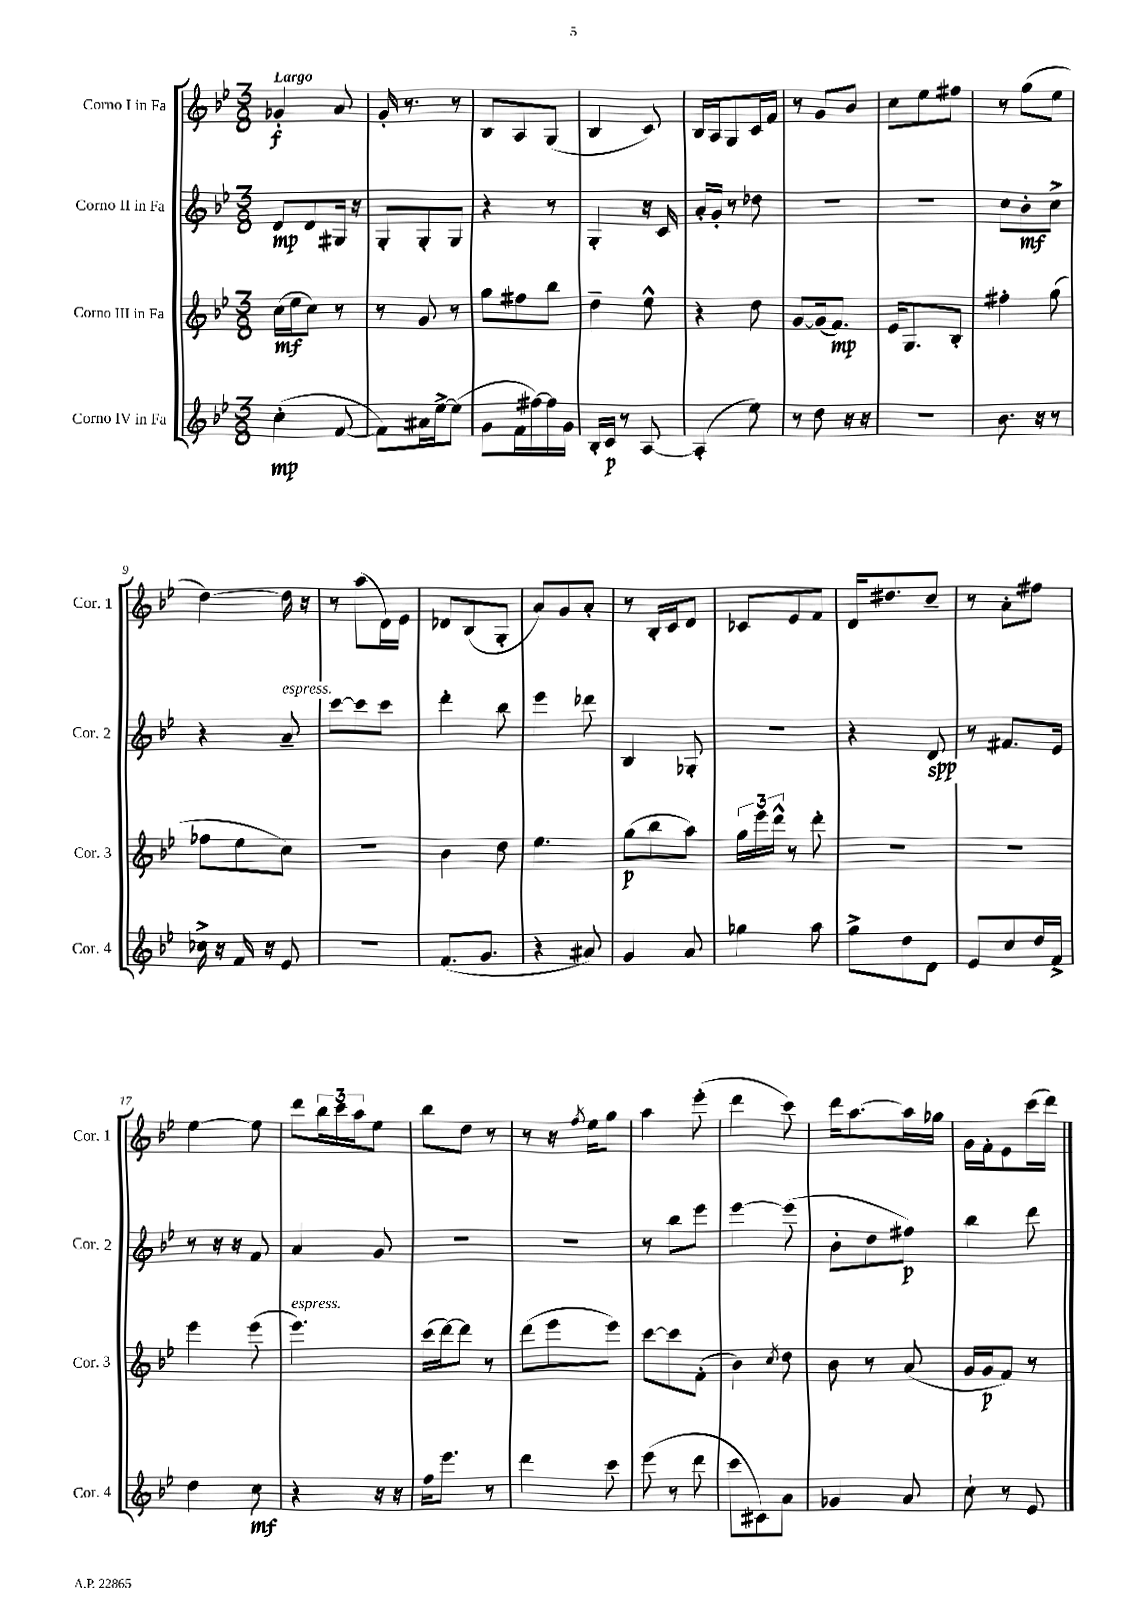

**kern	**dynam	**kern	**dynam	**kern	**dynam	**kern	**dynam
*part4	*part4	*part3	*part3	*part2	*part2	*part1	*part1
*staff4	*staff4	*staff3	*staff3	*staff2	*staff2	*staff1	*staff1
*I"Corno IV in Fa	*	*I"Corno III in Fa	*	*I"Corno II in Fa	*	*I"Corno I in Fa	*
*I'Cor. 4	*	*I'Cor. 3	*	*I'Cor. 2	*	*I'Cor. 1	*
*clefG2	*	*clefG2	*	*clefG2	*	*clefG2	*
*k[b-e-]	*	*k[b-e-]	*	*k[b-e-]	*	*k[b-e-]	*
*M3/8	*	*M3/8	*	*M3/8	*	*M3/8	*
=1	=1	=1	=1	=1	=1	=1	=1
!	!	!	!	!	!	!LO:TX:a:B:t=Largo	!
(4cc'\	mp	(16cc\LL	mf	8d/L	mp	4g-X'/	f
.	.	16ee-\J	.	.	.	.	.
.	.	8cc\J)	.	8d/	.	.	.
[8f/	.	8r	.	16G#X/Jk	.	8a/	.
.	.	.	.	16r	.	.	.
=2	=2	=2	=2	=2	=2	=2	=2
8f\L])	.	8r	.	8G'/L	.	16g'/	.
.	.	.	.	.	.	8.r	.
16a#X\L	.	8g/	.	8G'/	.	.	.
[16ee-^\J	.	.	.	.	.	.	.
(8ee-\J]	.	8r	.	8G/J	.	8r	.
=3	=3	=3	=3	=3	=3	=3	=3
8g\L	.	8gg\L	.	4r	.	8B-/L	.
16f\L	.	8ff#X\	.	.	.	8A/	.
[16ff#X\)	.	.	.	.	.	.	.
16ff#\]	.	8bb-\J	.	8r	.	(8G/J	.
16g\JJ	.	.	.	.	.	.	.
=4	=4	=4	=4	=4	=4	=4	=4
16B-'/LL	.	4dd~\	.	4G'/	.	4B-/	.
16c/JJ	p	.	.	.	.	.	.
8r	.	.	.	.	.	.	.
[8A/	.	8ee-^^\	.	16r	.	8c/)	.
.	.	.	.	16c/	.	.	.
=5	=5	=5	=5	=5	=5	=5	=5
(4A'/]	.	4r	.	16a'/LL	.	16B-/LL	.
.	.	.	.	16g'/JJ	.	16A/J	.
.	.	.	.	8r	.	8G/	.
8ee-\)	.	8dd\	.	8dd-X\	.	16c/L	.
.	.	.	.	.	.	16f/JJ	.
=6	=6	=6	=6	=6	=6	=6	=6
8r	.	[8g/L	.	4.r	.	8r	.
8dd\	.	(16g/k]	.	.	.	8g/L	.
.	.	8.f/J)	mp	.	.	.	.
16r	.	.	.	.	.	8b-/J	.
16r	.	.	.	.	.	.	.
=7	=7	=7	=7	=7	=7	=7	=7
4.r	.	16e-/KL	.	4.r	.	8cc\L	.
.	.	8.G/	.	.	.	.	.
.	.	.	.	.	.	8ee-\	.
.	.	8B-'/J	.	.	.	8ff#X\J	.
=8	=8	=8	=8	=8	=8	=8	=8
8.b-\	.	4ff#X'\	.	8cc\L	.	8r	.
.	.	.	.	8b-'\	mf	(8gg\L	.
16r	.	.	.	.	.	.	.
8r	.	(8gg\	.	8cc^\J	.	8ee-\J	.
!!LO:LB:g=z
=9	=9	=9	=9	=9	=9	=9	=9
16cc-X^\	.	8ff-X\L	.	4r	.	[4dd\)	.
16r	.	.	.	.	.	.	.
16f/	.	8ee-\	.	.	.	.	.
16r	.	.	.	.	.	.	.
!	!	!	!	!LO:TX:a:i:t=espress.	!	!	!
8e-/	.	8cc\J)	.	8a~/	.	16dd\]	.
.	.	.	.	.	.	16r	.
=10	=10	=10	=10	=10	=10	=10	=10
4.r	.	4.r	.	[8ccc\L	.	8r	.
.	.	.	.	8ccc\]	.	(8aa\L	.
.	.	.	.	8ccc\J	.	16d\L)	.
.	.	.	.	.	.	16e-\JJ	.
=11	=11	=11	=11	=11	=11	=11	=11
(8.f/L	.	4b-\	.	4ddd'\	.	8d-X/L	.
.	.	.	.	.	.	(8B-/	.
8.g/J	.	.	.	.	.	.	.
.	.	8dd\	.	8bb-\	.	8G'/J	.
=12	=12	=12	=12	=12	=12	=12	=12
4r	.	4.ee-\	.	4eee-\	.	8a/L)	.
.	.	.	.	.	.	8g/	.
8a#X/)	.	.	.	8ddd-X\	.	8a'/J	.
=13	=13	=13	=13	=13	=13	=13	=13
4g/	.	(8gg\L	p	4B-/	.	8r	.
.	.	8bb-\	.	.	.	16B-'/LL	.
.	.	.	.	.	.	16c/J	.
8a/	.	8aa\J)	.	8G-X'/	.	8d/J	.
=14	=14	=14	=14	=14	=14	=14	=14
4gg-X\	.	24gg\LL	.	4.r	.	8c-X/L	.
.	.	24eee-\	.	.	.	.	.
.	.	24ddd^^\JJ	.	.	.	.	.
.	.	8r	.	.	.	8e-/	.
8aa\	.	8ddd'\	.	.	.	8f/J	.
=15	=15	=15	=15	=15	=15	=15	=15
8gg^\L	.	4.r	.	4r	.	16d/KL	.
.	.	.	.	.	.	8.dd#X/	.
8dd\	.	.	.	.	.	.	.
8d\J	.	.	.	8d/	spp	8cc~/J	.
=16	=16	=16	=16	=16	=16	=16	=16
8e-/L	.	4.r	.	8r	.	8r	.
8cc/	.	.	.	8.f#X/L	.	8a'\L	.
16dd/L	.	.	.	.	.	8ff#X\J	.
16f^/JJ	.	.	.	16e-/Jk	.	.	.
!!LO:LB:g=z
=17	=17	=17	=17	=17	=17	=17	=17
4dd\	.	4eee-\	.	8r	.	[4ee-\	.
.	.	.	.	16r	.	.	.
.	.	.	.	16r	.	.	.
8cc\	mf	(8eee-\	.	8f/	.	8ee-\]	.
=18	=18	=18	=18	=18	=18	=18	=18
!	!	!LO:TX:a:i:t=espress.	!	!	!	!	!
4r	.	4.eee-\)	.	4a/	.	8ddd\L	.
.	.	.	.	.	.	24bb-\L	.
.	.	.	.	.	.	24ccc\	.
.	.	.	.	.	.	24aa\J	.
16r	.	.	.	8g/	.	8ee-\J	.
16r	.	.	.	.	.	.	.
=19	=19	=19	=19	=19	=19	=19	=19
16ff\KL	.	(16ccc\LL	.	4.r	.	8bb-\L	.
8.eee-\J	.	[16ddd\J)	.	.	.	.	.
.	.	8ddd\J]	.	.	.	8dd\J	.
8r	.	8r	.	.	.	8r	.
=20	=20	=20	=20	=20	=20	=20	=20
4ddd\	.	(8ddd\L	.	4.r	.	8r	.
.	.	8eee-\	.	.	.	16r	.
.	.	.	.	.	.	8qff/	.
.	.	.	.	.	.	16ee-\KL	.
8ccc\	.	8eee-\J)	.	.	.	8gg\J	.
=21	=21	=21	=21	=21	=21	=21	=21
(8eee-\	.	[8ccc\L	.	8r	.	4aa\	.
8r	.	8ccc\]	.	8bb-\L	.	.	.
8ddd\	.	(8f'\J	.	8eee-\J	.	(8eee-'\	.
=22	=22	=22	=22	=22	=22	=22	=22
8ccc\L	.	4b-\)	.	[4eee-\	.	4ddd\	.
8c#X\)	.	.	.	.	.	.	.
.	.	8qcc/	.	.	.	.	.
8a\J	.	8dd\	.	(8eee-\]	.	8ccc\)	.
=23	=23	=23	=23	=23	=23	=23	=23
4g-X/	.	8b-\	.	8b-'\L	.	16ddd\KL	.
.	.	.	.	.	.	[8.aa\	.
.	.	8r	.	8dd\	.	.	.
8a/	.	(8a/	.	8ff#X\J)	p	16aa\L]	.
.	.	.	.	.	.	16gg-X\JJ	.
=24	=24	=24	=24	=24	=24	=24	=24
8cc`\	.	16g/LL	.	4bb-\	.	16g\LL	.
.	.	16g/J	p	.	.	16f'\J	.
8r	.	8f/J)	.	.	.	8e-\	.
8e-/	.	8r	.	8ddd\	.	(16ccc\L	.
.	.	.	.	.	.	16ddd\JJ)	.
==	==	==	==	==	==	==	==
*-	*-	*-	*-	*-	*-	*-	*-
